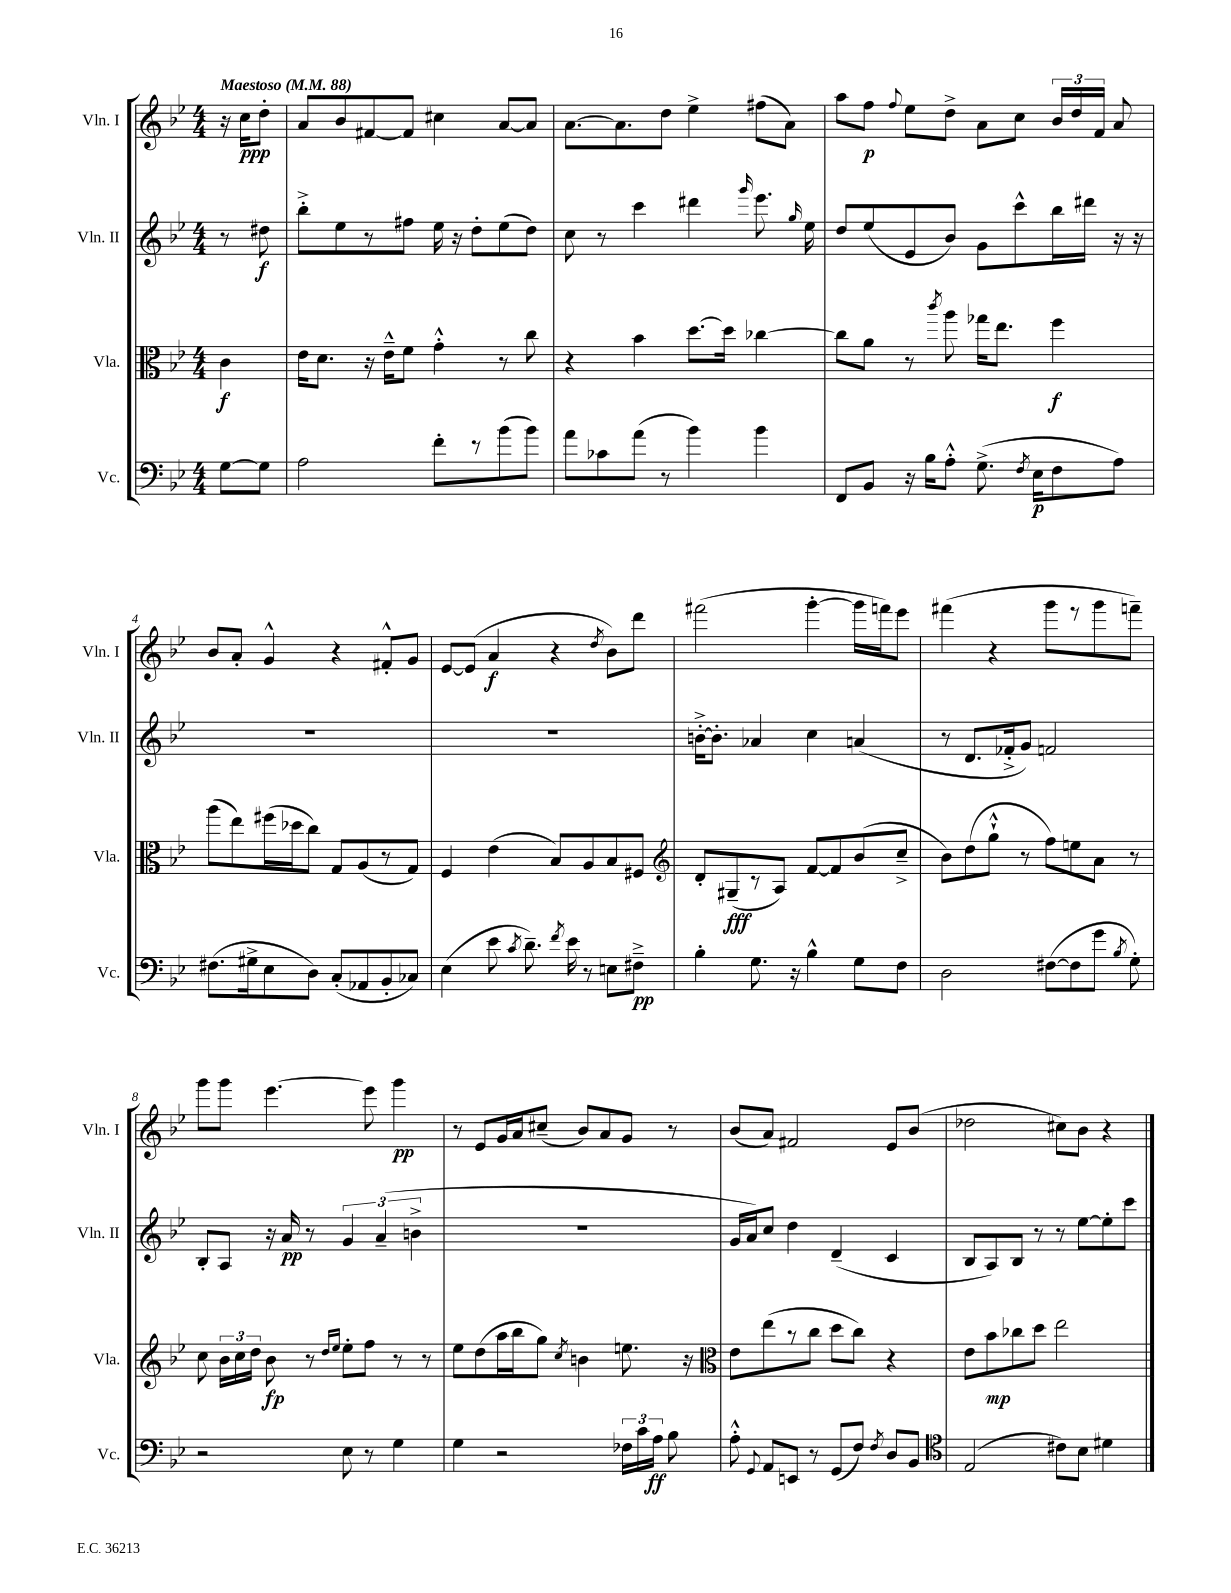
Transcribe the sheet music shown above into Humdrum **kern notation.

**kern	**dynam	**kern	**dynam	**kern	**dynam	**kern	**dynam
*part4	*part4	*part3	*part3	*part2	*part2	*part1	*part1
*staff4	*staff4	*staff3	*staff3	*staff2	*staff2	*staff1	*staff1
*I"Vc.	*	*I"Vla.	*	*I"Vln. II	*	*I"Vln. I	*
*I'Vc.	*	*I'Vla.	*	*I'Vln. II	*	*I'Vln. I	*
*clefF4	*	*clefC3	*	*clefG2	*	*clefG2	*
*k[b-e-]	*	*k[b-e-]	*	*k[b-e-]	*	*k[b-e-]	*
*M4/4	*	*M4/4	*	*M4/4	*	*M4/4	*
*MM88	*	*MM88	*	*MM88	*	*MM88	*
=	=	=	=	=	=	=	=
!	!	!	!	!	!	!LO:TX:a:B:t=Maestoso	!
[8G\L	.	4c\	f	8r	.	16r	.
.	.	.	.	.	.	16cc\KL	ppp
8G\J]	.	.	.	8dd#X\	f	8dd'\J	.
=1	=1	=1	=1	=1	=1	=1	=1
2A\	.	16e-\KL	.	8bb-'^\L	.	8a/L	.
.	.	8.d\J	.	.	.	.	.
.	.	.	.	8ee-\	.	8b-/	.
.	.	16r	.	8r	.	[8f#X/	.
.	.	16e-~^^\KL	.	.	.	.	.
.	.	8f\J	.	8ff#X\J	.	8f#/J]	.
8f'\L	.	4g'^^\	.	16ee-\	.	4cc#X\	.
.	.	.	.	16r	.	.	.
8r	.	.	.	8dd'\L	.	.	.
(8b-\	.	8r	.	(8ee-\	.	[8a/L	.
8b-\J)	.	8cc\	.	8dd\J)	.	8a/J]	.
=2	=2	=2	=2	=2	=2	=2	=2
8a\L	.	4r	.	8cc\	.	[8.a\L	.
8c-X\	.	.	.	8r	.	.	.
.	.	.	.	.	.	8.a\]	.
(8a\J	.	4b-\	.	4ccc\	.	.	.
8r	.	.	.	.	.	8dd\J	.
4b-\)	.	[8.dd\L	.	4ddd#X\	.	4ee-^\	.
.	.	16dd\Jk]	.	.	.	.	.
.	.	.	.	16qqggg/	.	.	.
4b-\	.	[4cc-X\	.	8.eee-\	.	(8ff#X\L	.
.	.	.	.	.	.	8a\J)	.
.	.	.	.	16qqgg/	.	.	.
.	.	.	.	16ee-\	.	.	.
=3	=3	=3	=3	=3	=3	=3	=3
8FF/L	.	8cc-\L]	.	8dd/L	.	8aa\L	.
8BB-/J	.	8a\J	.	(8ee-/	.	8ff\J	p
.	.	.	.	.	.	8qqff/	.
16r	.	8r	.	8e-/	.	8ee-\L	.
16B-\KL	.	.	.	.	.	.	.
.	.	8qccc/	.	.	.	.	.
8A'^^\J	.	8aa\	.	8b-/J)	.	8dd^\J	.
(8.G^\	.	16gg-X\KL	.	8g\L	.	8a\L	.
.	.	8.ee-\J	.	.	.	.	.
.	.	.	.	8ccc^^\	.	8cc\J	.
8qF/	.	.	.	.	.	.	.
16E-\KL	p	.	.	.	.	.	.
8F\	.	4ff\	f	16bb-\L	.	24b-/LL	.
.	.	.	.	.	.	24dd/	.
.	.	.	.	16ddd#X\JJ	.	.	.
.	.	.	.	.	.	24f/JJ	.
8A\J)	.	.	.	16r	.	8a/	.
.	.	.	.	16r	.	.	.
!!LO:LB:g=z
=4	=4	=4	=4	=4	=4	=4	=4
(8.F#X\L	.	(8aa\L	.	1r	.	8b-/L	.
.	.	8ee-\)	.	.	.	8a'/J	.
16G#X^\k	.	.	.	.	.	.	.
8E-\	.	(16ff#X\L	.	.	.	4g^^/	.
.	.	16dd-X\J	.	.	.	.	.
8D\J)	.	8cc\J)	.	.	.	.	.
(8C'/L	.	8G/L	.	.	.	4r	.
8AA-X/	.	(8A/	.	.	.	.	.
8BB-'/	.	8r	.	.	.	8f#X'^^/L	.
8C-X/J)	.	8G/J)	.	.	.	8g/J	.
=5	=5	=5	=5	=5	=5	=5	=5
(4E-\	.	4F/	.	1r	.	[8e-/L	.
.	.	.	.	.	.	(8e-/J]	.
8e-\	.	(4e-\	.	.	.	4a/	f
8qc/	.	.	.	.	.	.	.
8.d~\)	.	.	.	.	.	.	.
.	.	8B-/L)	.	.	.	4r	.
8qf/	.	.	.	.	.	.	.
16e-\	.	.	.	.	.	.	.
8r	.	8A/	.	.	.	.	.
.	.	.	.	.	.	8qdd/	.
8En\L	.	8B-/	.	.	.	8b-\L)	.
8F#X~^\J	pp	8F#X/J	.	.	.	8ddd\J	.
=6	=6	=6	=6	=6	=6	=6	=6
*	*	*clefG2	*	*	*	*	*
4B-'\	.	8d'/L	.	[16bn'^\KL	.	(2fff#X\	.
.	.	.	.	8.b'\J]	.	.	.
.	.	(8G#X~/	fff	.	.	.	.
8.G\	.	8r	.	4a-X/	.	.	.
.	.	8A/J)	.	.	.	.	.
16r	.	.	.	.	.	.	.
4B-^^\	.	[8f/L	.	4cc\	.	[4ggg'\	.
.	.	8f/]	.	.	.	.	.
8G\L	.	(8b-/	.	(4an/	.	16ggg\LL]	.
.	.	.	.	.	.	16fffn\J)	.
8F\J	.	8cc~^/J	.	.	.	8eee-\J	.
=7	=7	=7	=7	=7	=7	=7	=7
2D\	.	8b-\L)	.	8r	.	(4fff#X\	.
.	.	(8dd\	.	8.d/L	.	.	.
.	.	8gg`^^\J	.	.	.	4r	.
.	.	.	.	16f-X'^/k	.	.	.
.	.	8r	.	8g/J)	.	.	.
([8F#X\L	.	8ff\L)	.	2fn/	.	8ggg\L	.
8F#\]	.	8een\	.	.	.	8r	.
8g\J	.	8a\J	.	.	.	8ggg\	.
8qB-/	.	.	.	.	.	.	.
8G'\)	.	8r	.	.	.	8fffn~\J)	.
!!LO:LB:g=z
=8	=8	=8	=8	=8	=8	=8	=8
2r	.	8cc\	.	8B-'/L	.	8ggg\L	.
.	.	24b-\LL	.	8A/J	.	8ggg\J	.
.	.	24cc\	.	.	.	.	.
.	.	24dd\JJ	.	.	.	.	.
.	.	8b-\	fp	16r	.	[4.eee-\	.
.	.	.	.	16a/	pp	.	.
.	.	8r	.	8r	.	.	.
.	.	16qqdd/LL	.	.	.	.	.
.	.	16qqee-/JJ	.	.	.	.	.
8E-\	.	8ee-'\L	.	6g/	.	.	.
8r	.	8ff\J	.	.	.	8eee-\]	.
.	.	.	.	(6a~/	.	.	.
4G\	.	8r	.	.	.	4ggg\	pp
.	.	.	.	6bn^\	.	.	.
.	.	8r	.	.	.	.	.
=9	=9	=9	=9	=9	=9	=9	=9
4G\	.	8ee-\L	.	1r	.	8r	.
.	.	(8dd\	.	.	.	8e-/L	.
2r	.	16aa\L	.	.	.	16g/L	.
.	.	16bb-\J	.	.	.	16a/J	.
.	.	8gg\J)	.	.	.	(8cc#X~/J	.
.	.	8qcc/	.	.	.	.	.
.	.	4bn\	.	.	.	8b-/L)	.
.	.	.	.	.	.	8a/	.
24F-X\LL	.	8.een\	.	.	.	8g/J	.
24c\	.	.	.	.	.	.	.
24A\JJ	ff	.	.	.	.	.	.
8B-\	.	.	.	.	.	8r	.
.	.	16r	.	.	.	.	.
=10	=10	=10	=10	=10	=10	=10	=10
*	*	*clefC3	*	*	*	*	*
8A'^^\	.	8e-\L	.	16g/LL	.	(8b-/L	.
.	.	.	.	16a/J)	.	.	.
8qqGG/	.	.	.	.	.	.	.
8AA/L	.	(8ee-\	.	8cc/J	.	8a/J)	.
8EEn/J	.	8r	.	4dd\	.	2f#X/	.
8r	.	8cc\J	.	.	.	.	.
(8GG/L	.	8dd\L	.	(4d~/	.	.	.
8F/J)	.	8cc\J)	.	.	.	.	.
8qF/	.	.	.	.	.	.	.
8D/L	.	4r	.	4c/	.	8e-/L	.
8BB-/J	.	.	.	.	.	(8b-/J	.
=11	=11	=11	=11	=11	=11	=11	=11
*clefC4	*	*	*	*	*	*	*
(2E-/	.	8e-\L	.	8B-/L	.	2dd-X\	.
.	.	8b-\	mp	8A/)	.	.	.
.	.	8cc-X\	.	8B-/J	.	.	.
.	.	8dd\J	.	8r	.	.	.
8c#X\L)	.	2ee-\	.	8r	.	8cc#X\L)	.
8B-\J	.	.	.	[8ee-\L	.	8b-\J	.
4d#X\	.	.	.	8ee-'\]	.	4r	.
.	.	.	.	8ccc\J	.	.	.
==	==	==	==	==	==	==	==
*-	*-	*-	*-	*-	*-	*-	*-
